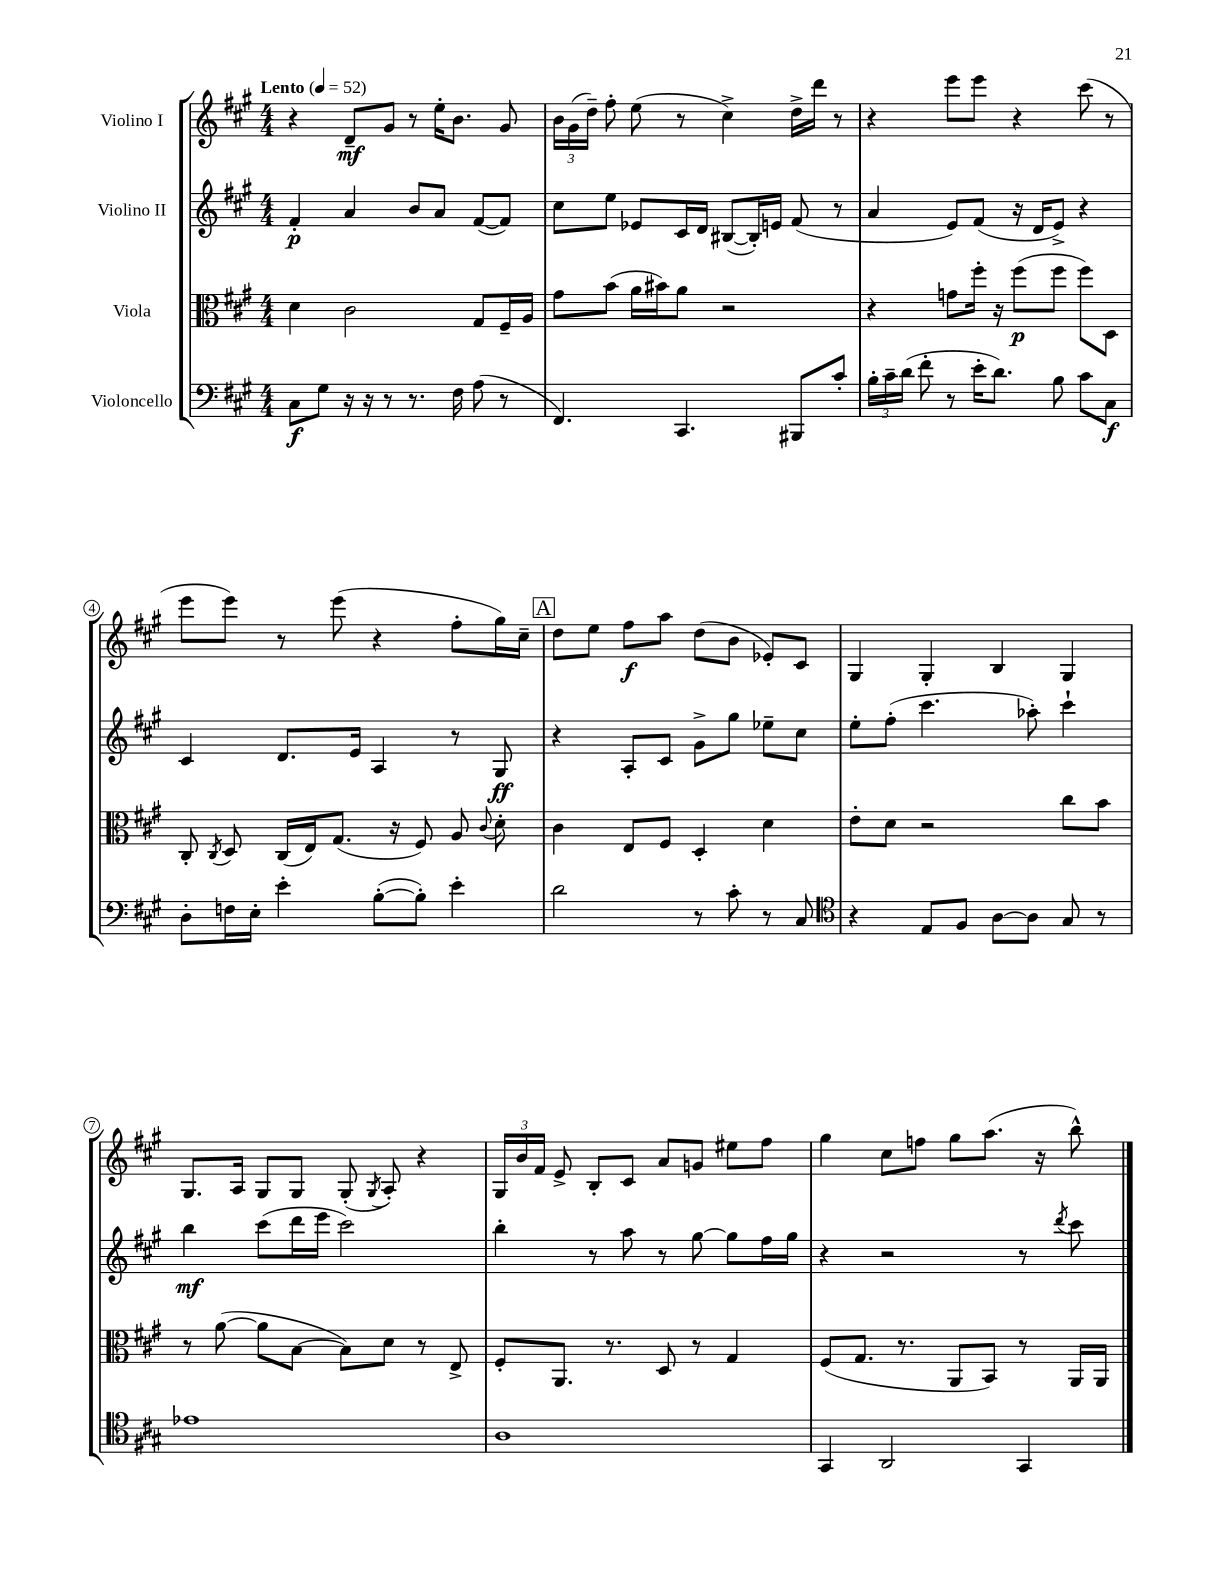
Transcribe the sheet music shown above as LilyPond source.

<<
\new StaffGroup <<
\new Staff = "s0" \with { instrumentName = "Violino I" } {
    \clef treble \key a \major \numericTimeSignature \time 4/4 \tempo "Lento" 4 = 52
    \autoBeamOff r4 d'8[--\mf gis'8] r8 e''16[-. b'8.] gis'8 |
    \tuplet 3/2 { b'16[ gis'16( d''16]--) } fis''8-. e''8( r8 cis''4->) d''16[-> d'''16] r8 |
    r4 e'''8[ e'''8] r4 cis'''8( r8 |
    e'''8[ e'''8]) r8 e'''8( r4 fis''8[-. gis''16) cis''16]-- |
    \mark \markup { \box "A" } d''8[ e''8] fis''8[\f a''8] d''8[( b'8] ees'8[-.) cis'8] |
    gis4 gis4-. b4 gis4 |
    gis8.[ a16] gis8[ gis8] gis8-.( \acciaccatura { gis8 } a8-.) r4 |
    \tuplet 3/2 { gis16[ b'16 fis'16] } e'8-> b8[-. cis'8] a'8[ g'8] eis''8[ fis''8] |
    gis''4 cis''8[ f''8] gis''8[ a''8.]( r16 b''8-^) \bar "|." |
}
\new Staff = "s1" \with { instrumentName = "Violino II" } {
    \clef treble \key a \major \numericTimeSignature \time 4/4
    \autoBeamOff fis'4-.\p a'4 b'8[ a'8] fis'8[~( fis'8]) |
    cis''8[ e''8] ees'8[ cis'16 d'16] bis8[~( bis16-.) e'16] fis'8( r8 |
    a'4 e'8[) fis'8]( r16 d'16[ e'8]->) r4 |
    cis'4 d'8.[ e'16] a4 r8 gis8\ff |
    \mark \markup { \box "A" } r4 a8[-. cis'8] gis'8[-> gis''8] ees''8[-- cis''8] |
    e''8[-. fis''8]-.( cis'''4. aes''8-.) cis'''4-! |
    b''4\mf cis'''8[( d'''16 e'''16] cis'''2) |
    b''4-. r8 a''8 r8 gis''8~ gis''8[ fis''16 gis''16] |
    r4 r2 r8 \acciaccatura { d'''8 } cis'''8 \bar "|." |
}
\new Staff = "s2" \with { instrumentName = "Viola" } {
    \clef alto \key a \major \numericTimeSignature \time 4/4
    \autoBeamOff d'4 cis'2 gis8[ fis16-- a16] |
    gis'8[ b'8]( a'16[ bis'16) a'8] r2 |
    r4 g'8[ fis''16]-. r16 fis''8[\p( fis''8] fis''8[) d8] |
    cis8-. \acciaccatura { cis8 } d8 cis16[( e16) gis8.]( r16 fis8) a8 \appoggiatura { cis'8 } d'8-. |
    \mark \markup { \box "A" } cis'4 e8[ fis8] d4-. d'4 |
    e'8[-. d'8] r2 cis''8[ b'8] |
    r8 a'8~( a'8[ b8]~ b8[) d'8] r8 e8-> |
    fis8[-. a,8.] r8. d8 r8 gis4 |
    fis8[( gis8.] r8. a,8[ b,8]) r8 a,16[ a,16] \bar "|." |
}
\new Staff = "s3" \with { instrumentName = "Violoncello" } {
    \clef bass \key a \major \numericTimeSignature \time 4/4
    \autoBeamOff cis8[\f gis8] r16 r16 r8 r8. fis16 a8( r8 |
    fis,4.) cis,4. bis,,8[ cis'8]-. |
    \tuplet 3/2 { b16[-. cis'16-- d'16]( } fis'8-. r8 e'16[-. d'8.]) b8 cis'8[ cis8]\f |
    d8[-. f16 e16]-. e'4-. b8[~-.( b8]-.) e'4-. |
    \mark \markup { \box "A" } d'2 r8 cis'8-. r8 cis8 |
    \clef tenor r4 e8[ fis8] a8[~ a8] gis8 r8 |
    ees'1 |
    a1 |
    gis,4 a,2 gis,4 \bar "|." |
}
>>
>>
\layout { \context { \Score \override BarNumber.stencil = #(make-stencil-circler 0.1 0.3 ly:text-interface::print) } }
